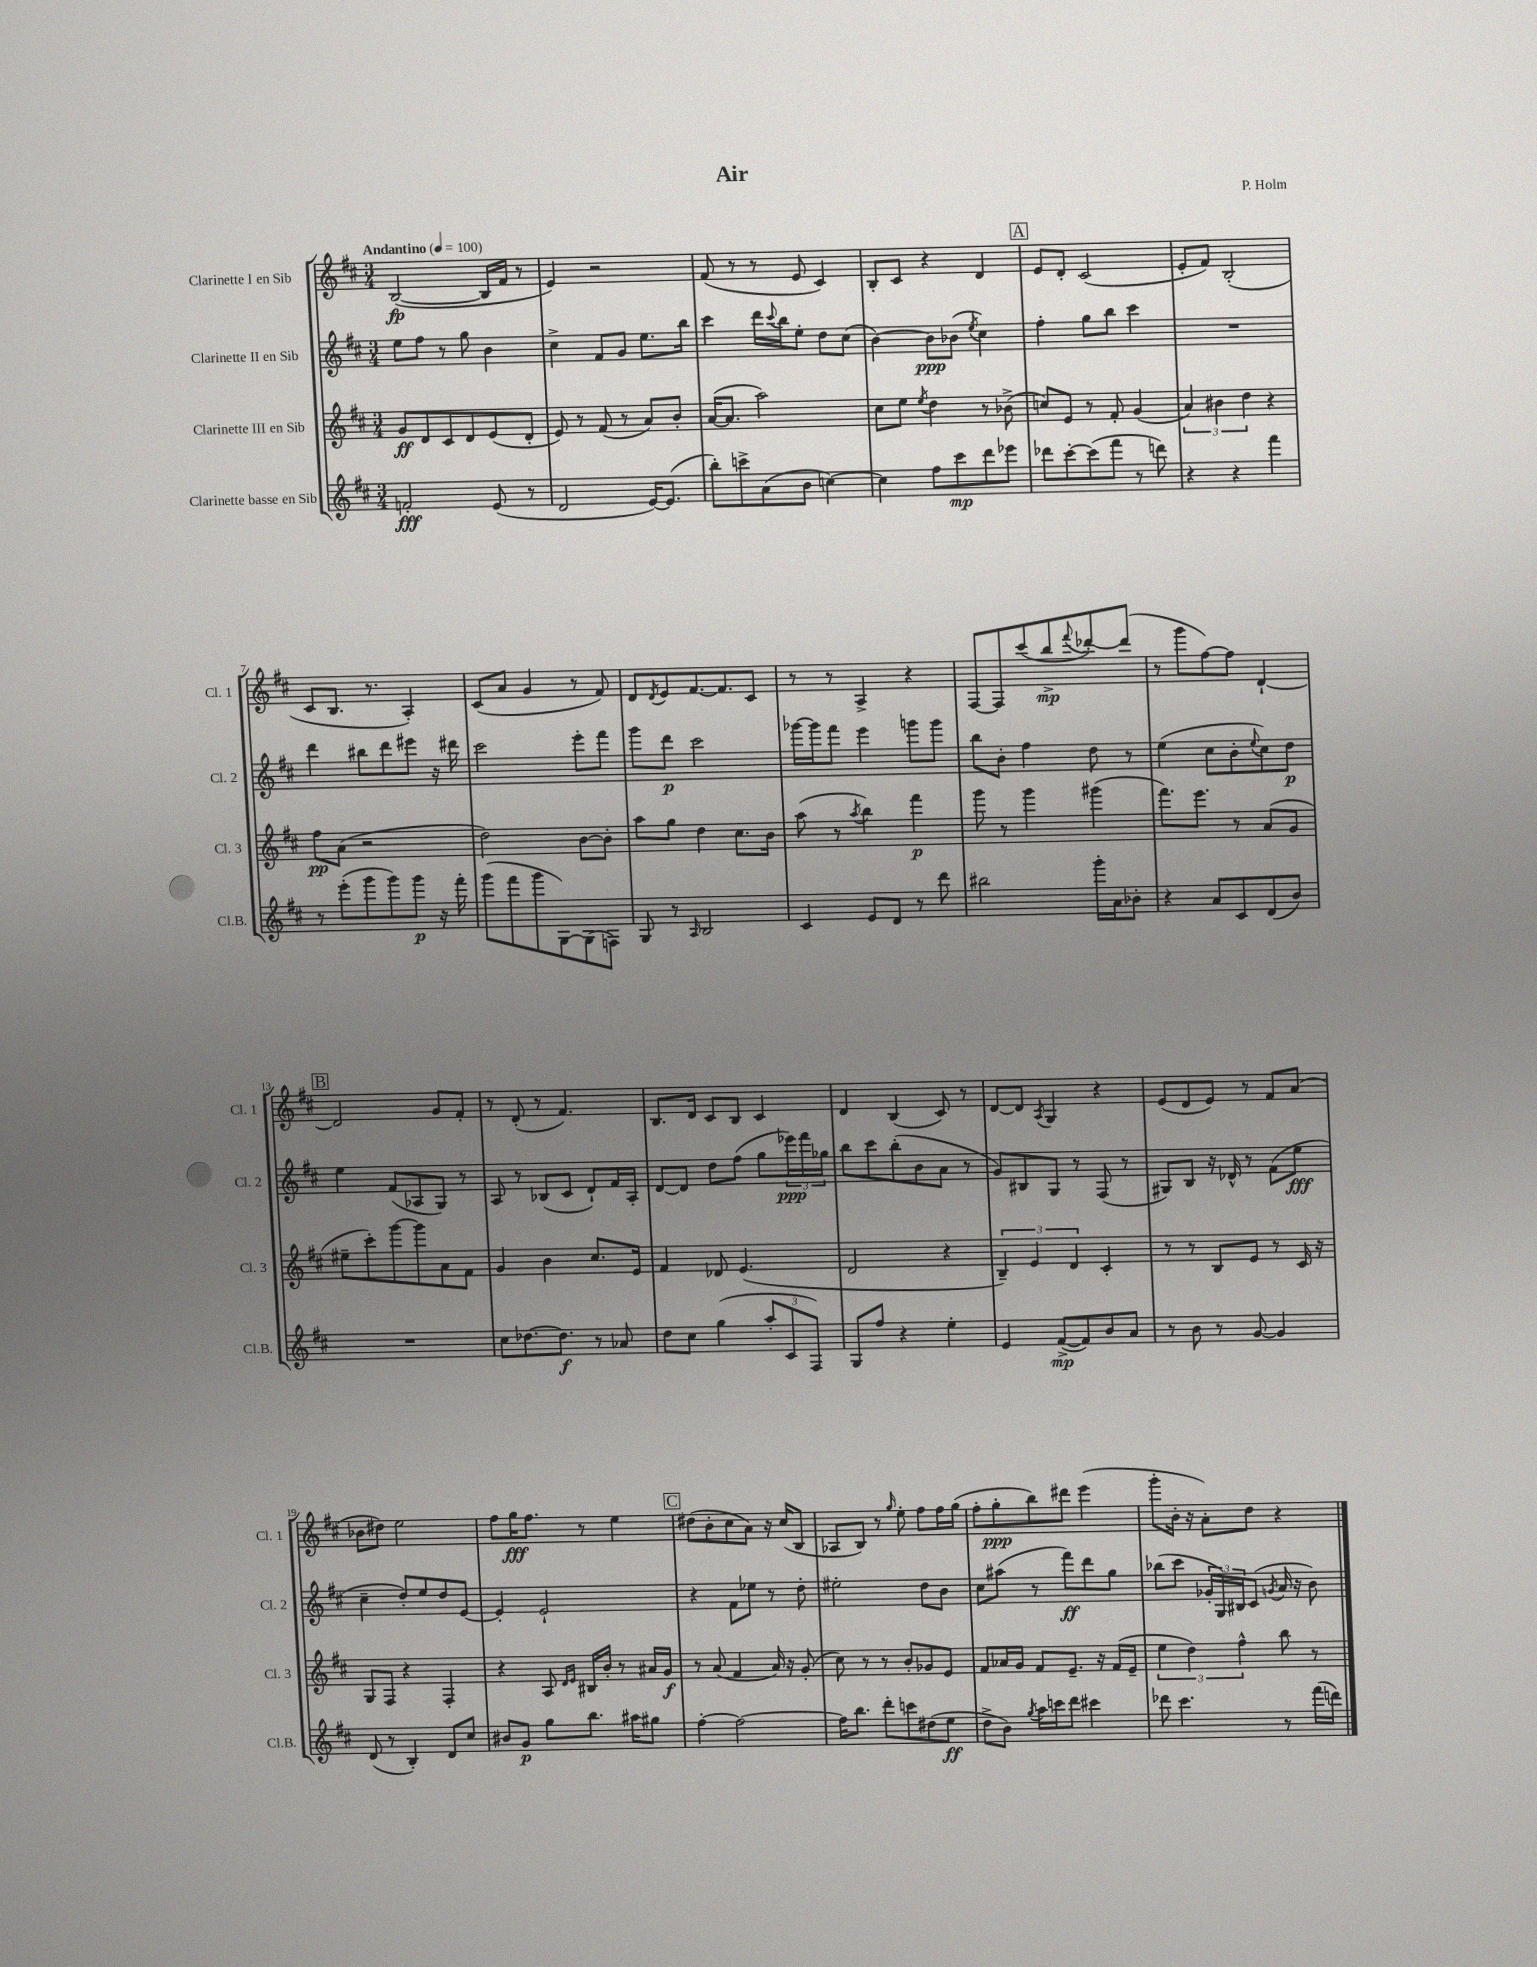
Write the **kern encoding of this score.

**kern	**kern	**kern	**kern
*staff4	*staff3	*staff2	*staff1
*clefG2	*clefG2	*clefG2	*clefG2
*k[f#c#]	*k[f#c#]	*k[f#c#]	*k[f#c#]
*M3/4	*M3/4	*M3/4	*M3/4
*MM100	*MM100	*MM100	*MM100
2f'	8g	8ee	([2B
.	8d	8ff#	.
.	8c#	8r	.
.	8d	8gg	.
(8e	(8e	4b	16B]
.	.	.	16f#
8r	8d'	.	8r
=	=	=	=
2d	8e)	4cc#^	4e)
.	8r	.	.
.	(8f#	8f#	2r
.	8r	8g	.
[16e)	8a)	8.ee	.
(8.e]	.	.	.
.	8b'	.	.
.	.	16bb	.
=	=	=	=
8bb')	([16a	4ccc#	(8f#
.	8.a]	.	.
8ccc^	.	.	8r
(8a	2aa)	16ddd	8r
.	.	8qqccc#	.
.	.	16bb	.
8b	.	8ee'	8e
[4cc)	.	8dd	4c#)
.	.	(8cc#	.
=	=	=	=
4cc]	8cc#	[4b)	8B'
.	8ee	.	8c#
.	8qee	.	.
8ff#	4dd	8b]	4r
8ccc#	.	(8b-	.
.	.	8qee	.
8ddd	8r	4cc#)	4d
8eee-	(8b-^	.	.
=	=	=	=
8ddd-	8cc)	4ff#'	8e
[8ccc#'	8e	.	8d'
(8ccc#]	8r	8gg	(2c#
8fff#	8f#'	8bb	.
8r	(4g	4ccc#	.
8ddd)	.	.	.
=	=	=	=
4r	6a)	2.r	8e'
.	.	.	8f#)
.	6b#	.	.
4r	.	.	(2B'
.	6dd	.	.
4fff#	4r	.	.
=	=	=	=
8r	8ff#	4ddd	8c#
(8eee'	(8a	.	8.B
8ggg	2r	8bb#	.
.	.	.	8.r
8ggg)	.	8ddd	.
8ggg	.	8eee#	4A')
16r	.	16r	.
16fff#'	.	16ddd#	.
=	=	=	=
(8ggg	2dd)	2ccc#	(8c#
8fff#	.	.	8a
8ggg	.	.	4g
[8G)	.	.	.
(8G]	[8b	8eee'	8r
8F)	8b']	8fff#	8f#)
=	=	=	=
8G	8aa	8ggg	8d
.	.	.	8qd
8r	8gg	8ddd	8e
16qqA	.	.	.
2B	4dd	2ccc#	[8.f#
.	.	.	8.f#]
.	8.cc#	.	.
.	.	.	8c#
.	16b	.	.
=	=	=	=
4c#	(8aa	[16ggg-	8r
.	.	16ggg-]	.
.	8r	8fff#	8r
.	8qaa	.	.
8e	4bb)	4eee	4A^
8d	.	.	.
8r	4fff#	8ggg	4r
8ddd	.	8ggg	.
=	=	=	=
2bb#	8ggg	8bb	[8F#
.	8r	8b'	8F#]
.	4ggg	4ff#	(8ccc#
.	.	.	8bb^
.	.	.	8qqfff#
16ggg'	(4ggg#	8dd	[8ddd-')
16a	.	.	.
8b-'	.	8r	(8ddd-]
=	=	=	=
4r	8.fff#)	(4ee	8r
.	.	.	8ggg
.	8.eee	.	.
8a	.	8cc#	[8ff#)
8c#	8r	8b'	8ff#]
.	.	8qqee	.
(8d	(8a	8cc#)	[4d`
8b)	8g	8dd	.
=	=	=	=
2.r	8ee#~	4ee	2d]
.	8ccc#')	.	.
.	[8ggg	(8f#	.
.	8ggg]	8A-	.
.	8a	8G)	8g
.	8f#	8r	8f#'
=	=	=	=
8cc#	4g	8A	8r
[8.dd-	.	8r	(8d'
.	4b	(8B-	8r
8.dd-]	.	.	.
.	.	8c#	4.f#)
8r	8.cc#	8d`)	.
8a-	.	16f#	.
.	16e	16A'	.
=	=	=	=
8dd	4f#	[8d	8.B
8cc#	.	8d]	.
.	.	.	16d
(4gg	8d-	8dd	8c#
.	(4.e	(8ff#	8B
12aa'	.	8gg	4c#
12c#	.	.	.
.	.	24eee-)	.
12F#)	.	24fff#	.
.	.	24gg-	.
=	=	=	=
8G	2d	8bb	4d
8ff#	.	8ccc#	.
4r	.	(8bb'	(4B
.	.	8b	.
4ee'	4r	8a	8c#)
.	.	8r	8r
=	=	=	=
4e	6B~)	8g)	[8d
.	.	8B#	8d]
.	6e	.	.
.	.	.	8qA
([8f#^	.	8G	4G
.	6d	.	.
8f#])	.	8r	.
8b	4c#'	(8F#	4r
8a	.	8r	.
=	=	=	=
8r	8r	8G#)	(8e
8b	8r	8B	8d
8r	8B	16r	8e)
.	.	16d-^^	.
[8g	8e	8r	8r
4g]	8r	(8f#	8f#
.	16c#	8ee	(8a
.	16r	.	.
=	=	=	=
(8d	8G	4cc#~	8b-
8r	8F#	.	8dd#)
4B')	4r	8dd')	2ee
.	.	8ee	.
8d	4F#'	8dd	.
8cc#	.	[8e	.
=	=	=	=
8b#	4r	4e']	8ff#
8g	.	.	16gg
.	.	.	8.ff#
8gg	8A	2e`	.
.	16qqd	.	.
.	16qqe	.	.
8.bb	16B#	.	8r
.	16b'	.	.
.	8r	.	4ee
16aa#	.	.	.
8gg#	16a#	.	.
.	16g	.	.
=	=	=	=
[4ff#'	8r	4r	(8dd#
.	(8a	.	8b'
2ff#_	4f#	8f#	8cc#
.	.	8ee-	8a)
.	16a)	8r	16r
.	16r	.	(16cc#
.	(8g'	8dd'	8B
=	=	=	=
16ff#]	8cc#)	2ee#'	8A-
8.bb	.	.	.
.	8r	.	8B)
8ddd'	8r	.	8r
.	.	.	16qqgg
8ccc	8b'	.	8ee'
(8dd#	8g-	8dd	8ff#
8ee	8e	8b	16ff#
.	.	.	(16gg
=	=	=	=
8dd^	8f#	8cc#	8ff#'
8b)	16a-	(8aa#	8gg'
.	16g	.	.
8qgg	.	.	.
16aa	8f#	8r	8bb)
16ccc	.	.	.
8ddd	8.e~	8fff#)	8ddd#
4ccc#	.	8ddd	(4eee
.	16r	.	.
.	(16f#	8gg	.
.	16e~	.	.
=	=	=	=
8ddd-	6ee	(8bb-	8ggg'
4.ccc#	.	8ccc#	16b'
.	6dd)	.	.
.	.	.	16r
.	.	24g-'	8a')
.	.	24G)	.
.	6ff#^^	24B#	.
.	.	(8c#	8dd
.	.	8qg	.
8r	8bb	16a	4r
.	.	16r	.
(16fff#	8r	8b)	.
16ddd)	.	.	.
==	==	==	==
*-	*-	*-	*-
